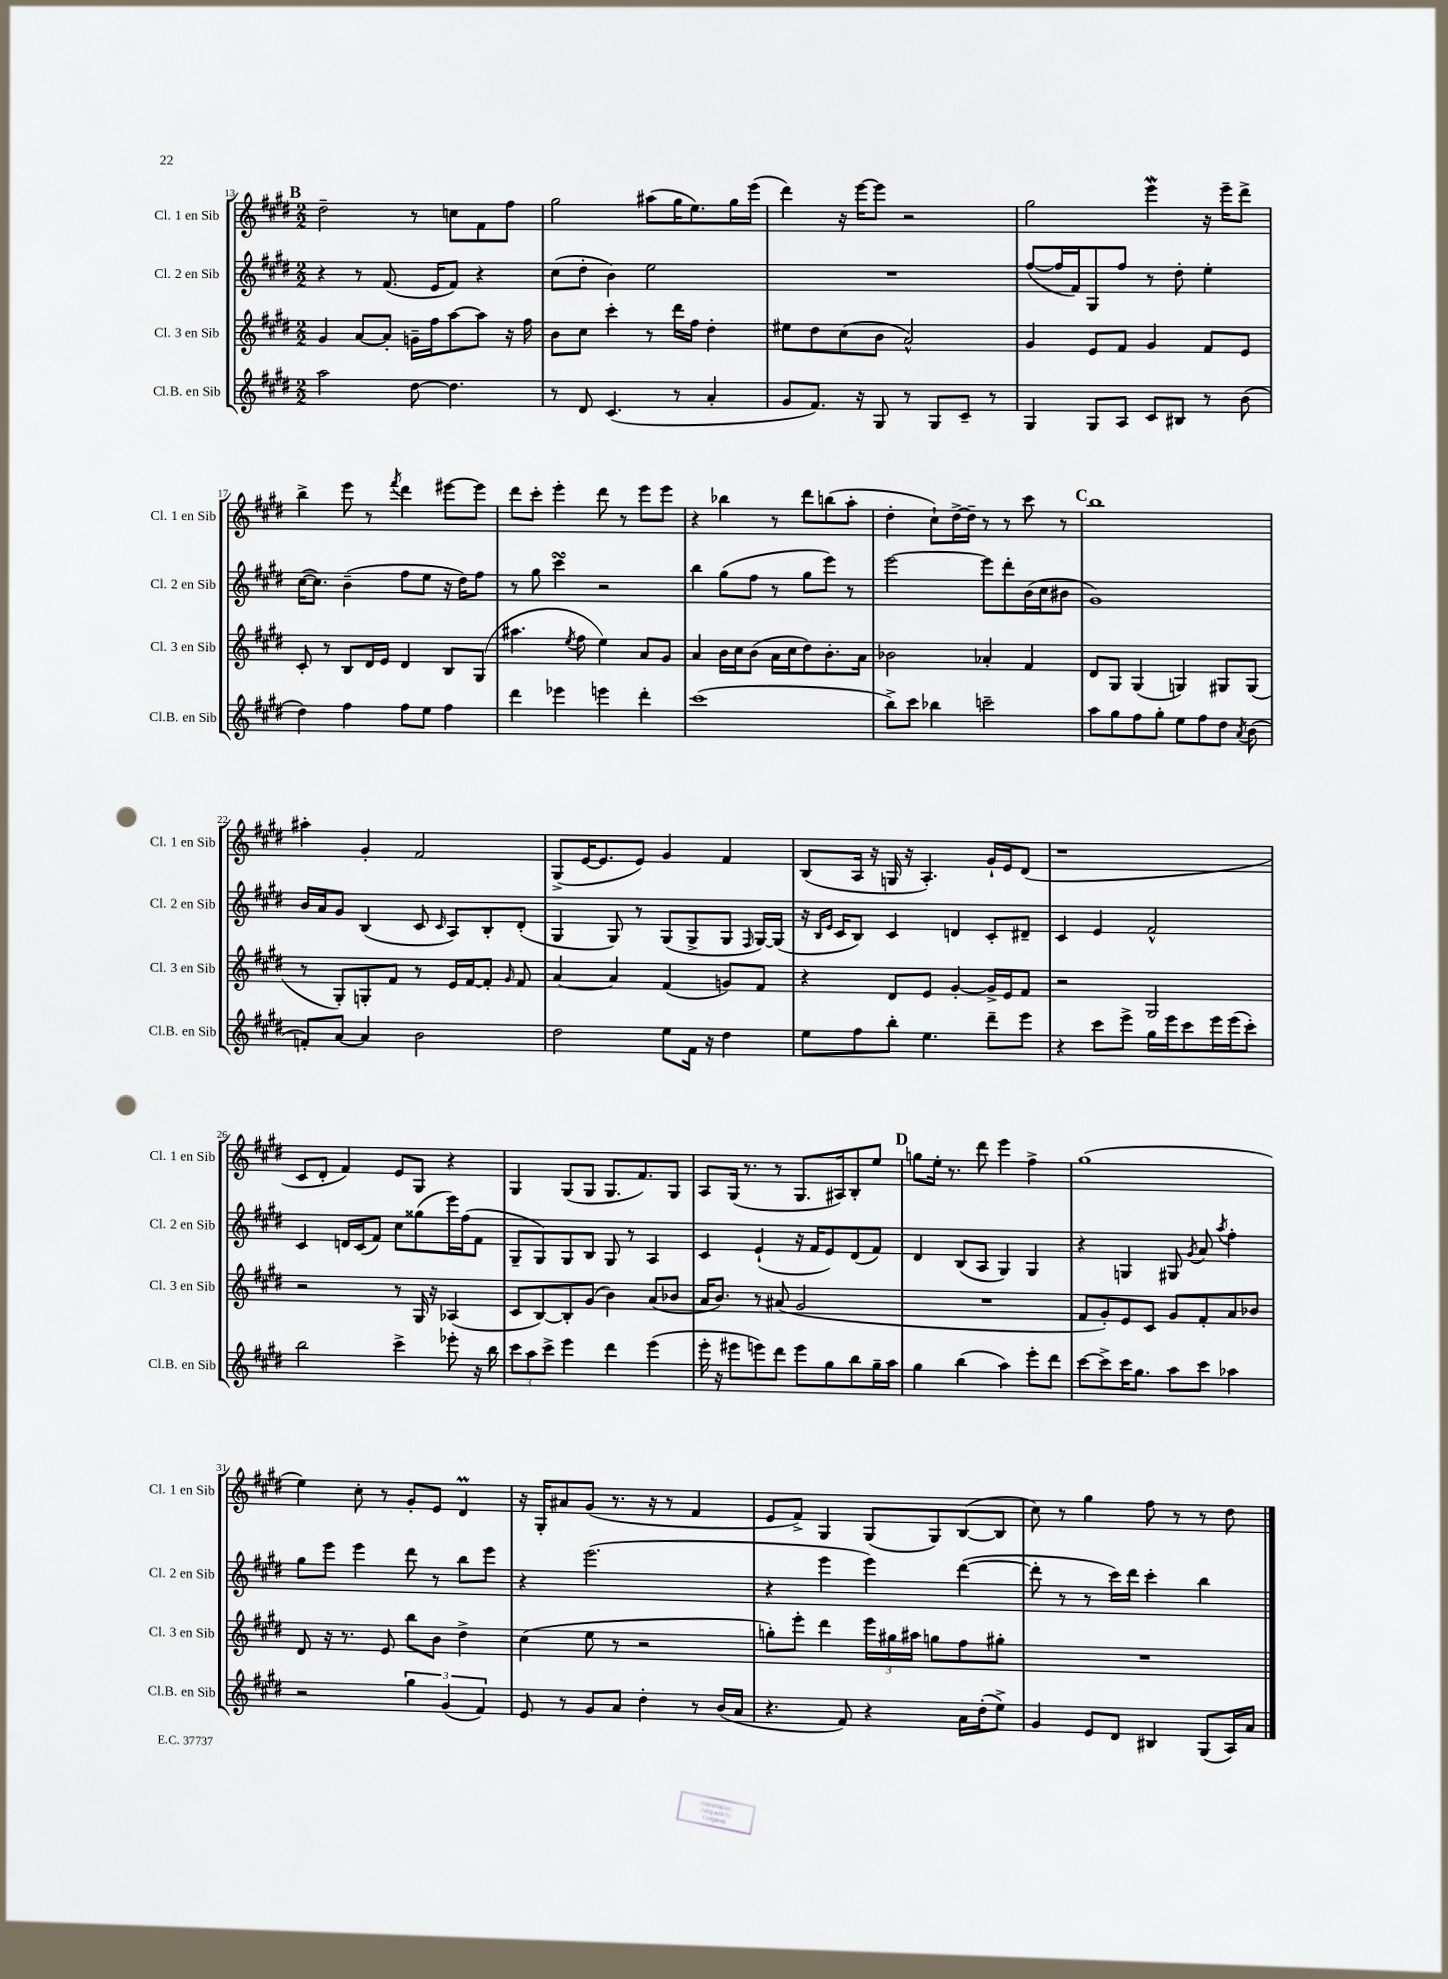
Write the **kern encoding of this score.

**kern	**kern	**kern	**kern
*staff4	*staff3	*staff2	*staff1
*clefG2	*clefG2	*clefG2	*clefG2
*k[f#c#g#d#]	*k[f#c#g#d#]	*k[f#c#g#d#]	*k[f#c#g#d#]
*M2/2	*M2/2	*M2/2	*M2/2
2aa	4g#	4r	2dd#~
.	[8a	8r	.
.	8a']	(8.f#	.
[8dd#	16g~	.	8r
.	16ff#	16e	.
4.dd#]	[8aa	8f#)	8cc
.	8aa]	4r	8f#
.	16r	.	8ff#
.	16ff#	.	.
=	=	=	=
8r	8b	(8cc#	2gg#
8d#	8cc#	8dd#'	.
(4.c#	4ccc#'	4b)	.
.	8r	2ee	(8aa#
8r	16ddd#	.	16gg#
.	16ff#	.	8.ee)
4a'	4dd#'	.	.
.	.	.	16gg#
.	.	.	(16eee
=	=	=	=
8g#	8ee#	1r	4ddd#)
8.f#)	8dd#	.	.
.	(8cc#	.	16r
16r	.	.	[16eee
8G#	8b	.	8eee]
8r	2a^^)	.	2r
8G#	.	.	.
8c#~	.	.	.
8r	.	.	.
=	=	=	=
4G#	4g#	([8ff#	2gg#
.	.	16ff#]	.
.	.	16f#)	.
8G#	8e	8G#	.
8A	8f#	8ff#	.
8c#	4g#	8r	4eee
8B#	.	8dd#'	.
8r	8f#	4ee'	16r
.	.	.	16eee~
(8b	8e	.	8ddd#^
=	=	=	=
4dd#)	8c#'	([16cc#	4bb^
.	.	8.cc#])	.
.	8r	.	.
4ff#	8B	(4b~	8eee
.	16d#	.	8r
.	16e	.	.
.	.	.	8qfff#
8ff#	4d#	8ff#	4ddd#
8ee	.	8ee	.
4ff#	8B	16r	[8eee#
.	.	16dd#)	.
.	(8G#	8ff#	8eee#]
=	=	=	=
4ddd#	4.aa#	8r	8ddd#
.	.	8gg#	8ccc#'
4eee-	.	4ccc#	4eee'
.	8qee	.	.
.	8ff#	.	.
4eee	4ee)	2r	8ddd#
.	.	.	8r
4ddd#'	8a	.	8eee
.	8g#	.	8eee
=	=	=	=
(1ccc#	4a	4bb	4r
.	16b	(8gg#	4bb-
.	16cc#	.	.
.	(8b	8ff#	.
.	16a	8r	8r
.	16cc#	.	.
.	8dd#)	8gg#	8ddd#
.	8.b'	8eee)	(8bb
.	.	8r	8aa'
.	16a	.	.
=	=	=	=
8bb^)	2b-	[2eee	4dd#'
8ccc#	.	.	.
4bb-	.	.	8cc#`)
.	.	.	[16dd#^
.	.	.	16dd#~]
2ccc~	4a-'	8eee]	8r
.	.	8ddd#'	8r
.	4f#	(16b	8ccc#
.	.	16cc#	.
.	.	8b#	8r
=	=	=	=
8aa	8d#	1g#)	1bb
8gg#	8G#	.	.
8ff#	(4G#	.	.
8gg#'	.	.	.
8ee	4G)	.	.
8ff#	.	.	.
8dd#	8G#	.	.
8qa	.	.	.
(8b	(8G#	.	.
=	=	=	=
8f')	8r	16b	4aa#'
.	.	16a	.
[8a	8G#')	8g#	.
4a]	8G'	(4B	4g#'
.	8f#	.	.
2b	8r	8c#	2f#
.	.	16qqc#	.
.	16e	8A)	.
.	[16f#	.	.
.	8f#']	8B'	.
.	16qqg#	.	.
.	8f#	(8d#'	.
=	=	=	=
2dd#	[4a	4G#	(8G#^
.	.	.	[16e
.	.	.	8.e]
.	4a]	8G#)	.
.	.	8r	8e)
8ee	(4f#	(8G#	4g#
16f#	.	8G#^	.
16r	.	.	.
4dd#	8g)	8G#	4f#
.	.	16qqF#	.
.	8f#	[16G#)	.
.	.	(16G#]	.
=	=	=	=
8ee	4r	16r	(8B
.	.	16qqB	.
.	.	16qqe	.
.	.	16c#	.
8ff#	.	8B)	16A
.	.	.	16r
8bb'	8d#	4c#	16G
.	.	.	16r
4.ee	8e	.	4.A')
.	[4g#'	4d	.
8ddd#~	16g#^]	8c#'	16g#`
.	16e	.	16e
8eee	8f#	8d#~	(8d#
=	=	=	=
4r	2r	4c#	1r
8ccc#	.	4e	.
8eee^	.	.	.
16gg#	2G#	2f#^^	.
16eee	.	.	.
8ccc#	.	.	.
16eee	.	.	.
(16eee	.	.	.
8ccc#')	.	.	.
=	=	=	=
2bb	2r	4c#	8c#
.	.	.	8d#'
.	.	16d	4f#)
.	.	(16c#	.
.	.	8f#)	.
4ccc#^	8r	8cc#	8e
.	16G#	(8gg##	8G#
.	16r	.	.
8eee-'	(4A-	16eee)	4r
.	.	(16ff#	.
16r	.	8f#	.
16bb	.	.	.
=	=	=	=
12ccc#	8c#	8G#~	4G#
12aa	.	.	.
.	[8B)	8G#)	.
12ccc#^	.	.	.
4eee	8B']	8G#	(8G#
.	(8g#	8B	8G#
4ddd#	4b)	8G#	8.G#
.	.	8r	.
.	.	.	8.f#)
(4eee	(8a	4A	.
.	8b-	.	8G#
=	=	=	=
16eee'	16a	4c#	8A
16r	8.b)	.	.
8eee#	.	.	(16G#
.	.	.	8.r
8eee)	8r	(4e`	.
8ddd#	(8a#	.	8r
8eee	2g#	16r	8.G#
.	.	16f#	.
8gg#	.	8e)	.
.	.	.	16A#)
8bb	.	(8d#	8B'
16gg#~	.	8f#)	8ee
16aa	.	.	.
=	=	=	=
4gg#	1r	4d#	8gg
.	.	.	16ee'
.	.	.	8.r
(4bb	.	(8B	.
.	.	8A	8ddd#
4aa)	.	4G#)	4eee
8eee'	.	4G#	4ff#^
8ddd#	.	.	.
=	=	=	=
[8ccc#	8f#	4r	(1gg#
8ccc#^]	8g#')	.	.
16ccc#	8e	4G	.
8.gg#	.	.	.
.	8c#	.	.
8aa	8g#	8G#	.
.	.	8qg#	.
8ccc#	8f#'	8a	.
.	.	8qaa	.
4aa-	8a	4ff#'	.
.	8b-	.	.
=	=	=	=
2r	8d#	8gg#	4ee)
.	16r	8eee	.
.	8.r	.	.
.	.	4eee	8cc#'
.	8e	.	8r
6gg#	8bb	8ddd#	8g#'
.	8b	8r	8e
(6g#	.	.	.
.	4dd#^	8bb	4d#
6f#)	.	.	.
.	.	8eee	.
=	=	=	=
8e	(4cc#	4r	16r
.	.	.	16G#'
8r	.	.	8a#
8g#	8ee	(2.eee	(8g#
8a	8r	.	8.r
4dd#'	2r	.	.
.	.	.	16r
.	.	.	8r
8r	.	.	4f#
(16b	.	.	.
16a	.	.	.
=	=	=	=
4.r	8gg')	4r	8e
.	8eee'	.	8f#^)
.	4ddd#	4eee	4G#
8f#)	.	.	.
4r	24eee	4eee)	(8G#
.	24gg#	.	.
.	24aa#	.	.
.	8gg	.	8G#)
16a	8ff#	([4ddd#	([8B
(16dd#'	.	.	.
8ee^)	8gg#'	.	8B]
=	=	=	=
4g#	1r	8ddd#']	8cc#)
.	.	8r	8r
8e	.	8r	4gg#
8d#	.	16ccc#)	.
.	.	16ddd#	.
4B#	.	4ccc#'	8ff#
.	.	.	8r
(8G#	.	4bb	8r
16A)	.	.	8dd#
16a	.	.	.
==	==	==	==
*-	*-	*-	*-
